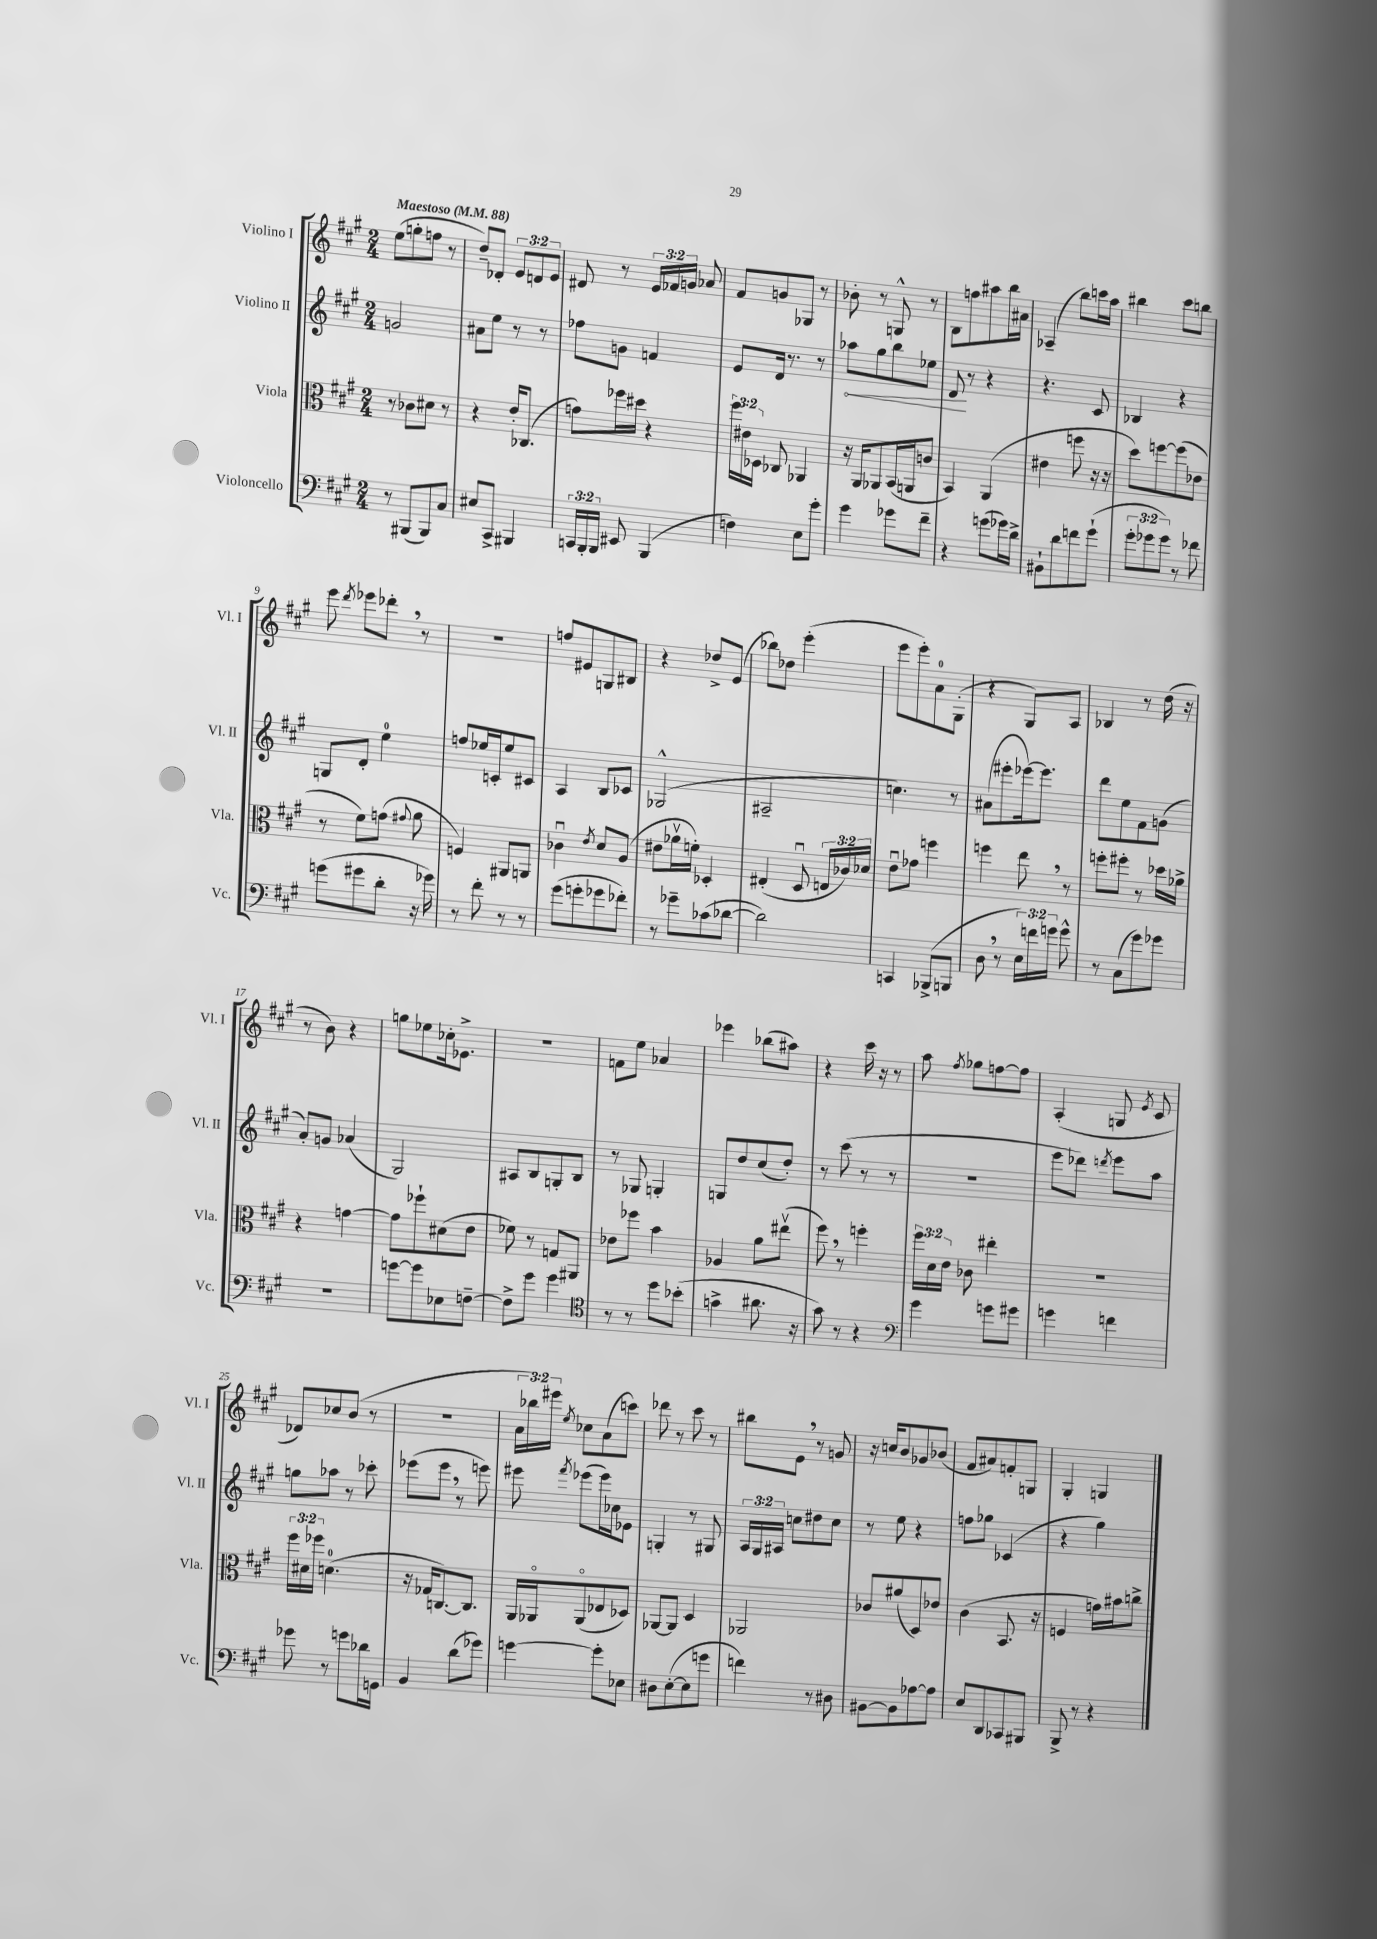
<<
\new StaffGroup <<
\new Staff = "s0" \with { instrumentName = "Violino I" shortInstrumentName = "Vl. I" } {
    \clef treble \key a \major \numericTimeSignature \time 2/4 \override Staff.TupletNumber.text = #tuplet-number::calc-fraction-text \tempo "Maestoso" 4 = 88
    \autoBeamOff e''8[( g''8-. f''8] r8 |
    d''8[--) des'8]-. \tuplet 3/2 { e'8[ d'8 e'8] } |
    dis'8 r8 \tuplet 3/2 { e'16[ fes'16 g'16] } aes'8 |
    fis'8[ g'8 ges8] r8 |
    bes'8-. r8 g8-^ r8 |
    b8[ f''8 ais''8 b''16 ais'16] |
    aes4--( b''8[) c'''16 a''16] |
    bis''4 cis'''8[ b''8] |
    e'''8 \acciaccatura { d'''8 } ees'''8[ des'''8]-. \breathe r8 |
    R2 |
    f''8[ eis'8 g8 bis8] |
    r4 des''8[-> e'8]( |
    bes''8[) des''8] e'''4-.( |
    e'''8[ e'''8-.) a'8-0 gis8]-.( |
    r4 gis8[) a8] |
    bes4 r8 d''16( r16 |
    r8 b'8) r4 |
    g''8[ ees''8 ces''16-. ees'8.]-> |
    r2 |
    f'8[ e''8] aes'4 |
    ees'''4 bes''8[( ais''8]) |
    r4 cis'''16 r16 r8 |
    a''8 \acciaccatura { fis''8 } ges''8[ f''8~ f''8] |
    a4-.( g8 \acciaccatura { e'8 } cis'8 |
    des'8[) ces''8 b'8]( r8 |
    r2 |
    \tuplet 3/2 { a'16[ bes''16) eis'''16] } \acciaccatura { e''8 } ces''8[ a'8( c'''8]) |
    des'''8 r8 cis'''8 r8 |
    bis''8[ e'8] \breathe r8 g'8 |
    r16 c''16[ b'8 ges'8 bes'8]( |
    fis'8[ ais'8) f'8-. g8] |
    gis4-. g4 \bar "|." |
}
\new Staff = "s1" \with { instrumentName = "Violino II" shortInstrumentName = "Vl. II" } {
    \clef treble \key a \major \numericTimeSignature \time 2/4 \override Staff.TupletNumber.text = #tuplet-number::calc-fraction-text
    \autoBeamOff g'2 |
    ais'8[ e''8] r8 r8 |
    fes''8[ g'8] f'4 |
    e'8[ d'16] r8. r8 |
    \once \override Hairpin.circled-tip = ##t aes''8[\< gis''8 b''8 ees''8] |
    d'8\! r8 r4 |
    r4. cis'8 |
    bes4 r4 |
    g8[ d'8]-. e''4-0 |
    f''8[ ees''16 c'16-. ees''8 cis'8] |
    a4 b8[ ces'8] |
    ges2-^( |
    ais2-- |
    c''4.) r8 |
    ais'8[( eis'''8-. ees'''16~) ees'''8.] |
    d'''8[ e''8 fis'8 g'8]( |
    a'8[-.) g'8] aes'4( |
    gis2) |
    ais8[ b8 g8-. b8] |
    r8 ges8 g4-. |
    g8[ d''8 cis''8( d''8]-.) |
    r8 cis'''8( r8 r8 |
    r2 |
    e'''8[ des'''8]) \acciaccatura { d'''8 } e'''8[ a''8] |
    g''8[ aes''8] r8 ces'''8-. |
    ees'''8[( ees'''8] \breathe r8 e'''8) |
    eis'''8 \acciaccatura { fis'''8 } ees'''8[( ees'''16) ces''16 ees'8] |
    g4-. r8 gis8 |
    \tuplet 3/2 { a16[ gis16 ais16] } c''8[ dis''8 c''8] |
    r8 e''8 r4 |
    f''8[ ges''8] ces'4( |
    r4 gis''4) \bar "|." |
}
\new Staff = "s2" \with { instrumentName = "Viola" shortInstrumentName = "Vla." } {
    \clef alto \key a \major \numericTimeSignature \time 2/4 \override Staff.TupletNumber.text = #tuplet-number::calc-fraction-text
    \autoBeamOff r8 ces'8[ dis'8] r8 |
    r4 e'16[-. ces8.]( |
    g'8[) fes''16 dis''16] r4 |
    \tuplet 3/2 { fis''16[ eis'16 des16] } ces8 aes,4 |
    r16 a,16[ aes,8 b,16( a,16 c'8] |
    b,4) a,4( |
    eis'4 f''8 r16 r16 |
    d''8[) f''8~ f''8( ees'8] |
    r8 fis'8[) g'8]( \appoggiatura { gis'8 } a'8 |
    f4) ais,8[ a,8] |
    ces'4\downbow \acciaccatura { e'8 } d'8[ a8]( |
    eis'8[ aes'16\upbow f'16]-.) des4-. |
    eis4-.( d8\downbow \tuplet 3/2 { e16[ ces'16) des'16] } |
    e'8[\downbow ges'8] f''4 |
    f''4 e''8 \breathe r8 |
    f''8[-. fis''8]-. r8 des''16[ aes'16]-> |
    r4 g'4~ |
    g'8[ fes''8-! dis'8( e'8] |
    fes'8) r8 g8[ ais,8] |
    ees'8[ fes''8] b'4 |
    aes4 a'8[ eis''8]\upbow( |
    fis''8) \breathe r8 f''4-. |
    \tuplet 3/2 { fis''16[ d'16 e'16] } ces'8 eis''4-. |
    r2 |
    \tuplet 3/2 { fis''16[ dis'16 fes''16] } d'4.-0( |
    r16 ges16[ c8.~) c8.] |
    a,16[ aes,16\flageolet aes,8\flageolet( ees8 des8]) |
    aes,8[~ aes,8] d4 |
    aes,2 |
    ces'8[ ais'8( d8) ees'8] |
    cis'4( b,8. r16 |
    f4 g'16[) bis'16 c''8]-> \bar "|." |
}
\new Staff = "s3" \with { instrumentName = "Violoncello" shortInstrumentName = "Vc." } {
    \clef bass \key a \major \numericTimeSignature \time 2/4 \override Staff.TupletNumber.text = #tuplet-number::calc-fraction-text
    \autoBeamOff r8 bis,,8[( bis,,8) cis8] |
    eis8[ cis,8]-> bis,,4 |
    \tuplet 3/2 { c,16[ b,,16-. b,,16] } eis,8 b,,4( |
    f4) e8[ gis'8]-. |
    gis'4 ges'8[ fis'8]-- |
    r4 g'8[( ges'16) d'16]-> |
    bis,8[-! d'8 f'8 gis'8]-!( |
    \tuplet 3/2 { gis'8[-. ges'8 ges'8]) } r8 fes'8 |
    g'8[( gis'8 d'8]-. r16 ges'16) |
    r8 fis'8-. r8 r8 |
    gis'8[( g'8-. ges'8 fes'8]-.) |
    r8 ges'8[-- ces'8( des'8]~ |
    des'2) |
    c,4 bes,,8[->( b,,8] |
    d8 \breathe r8 \tuplet 3/2 { e16[) f'16 g'16] } g'8-^ |
    r8 cis8[( gis'8) ges'8] |
    r2 |
    g'8[~ g'8 ees8 f8]~-- |
    f8[-> gis'8] gis'4 |
    \clef tenor r8 r8 d''8[ bes'8]-.( |
    g'4-> ais'8. r16 |
    gis'8) r8 r4 |
    \clef bass gis'4 g'8[ gis'8] |
    g'4 f'4 |
    ges'8 r8 g'8[ des'16 g,16] |
    b,4 d'8[( ges'8]) |
    g'4~ g'8[-. ees8] |
    dis8[ e8~-.( e8 g'8] |
    f'4) r8 dis8 |
    bis,8[~ bis,8 aes8~ aes8] |
    e8[ d,8 ces,8 bis,,8] |
    b,,8-> r8 r4 \bar "|." |
}
>>
>>
